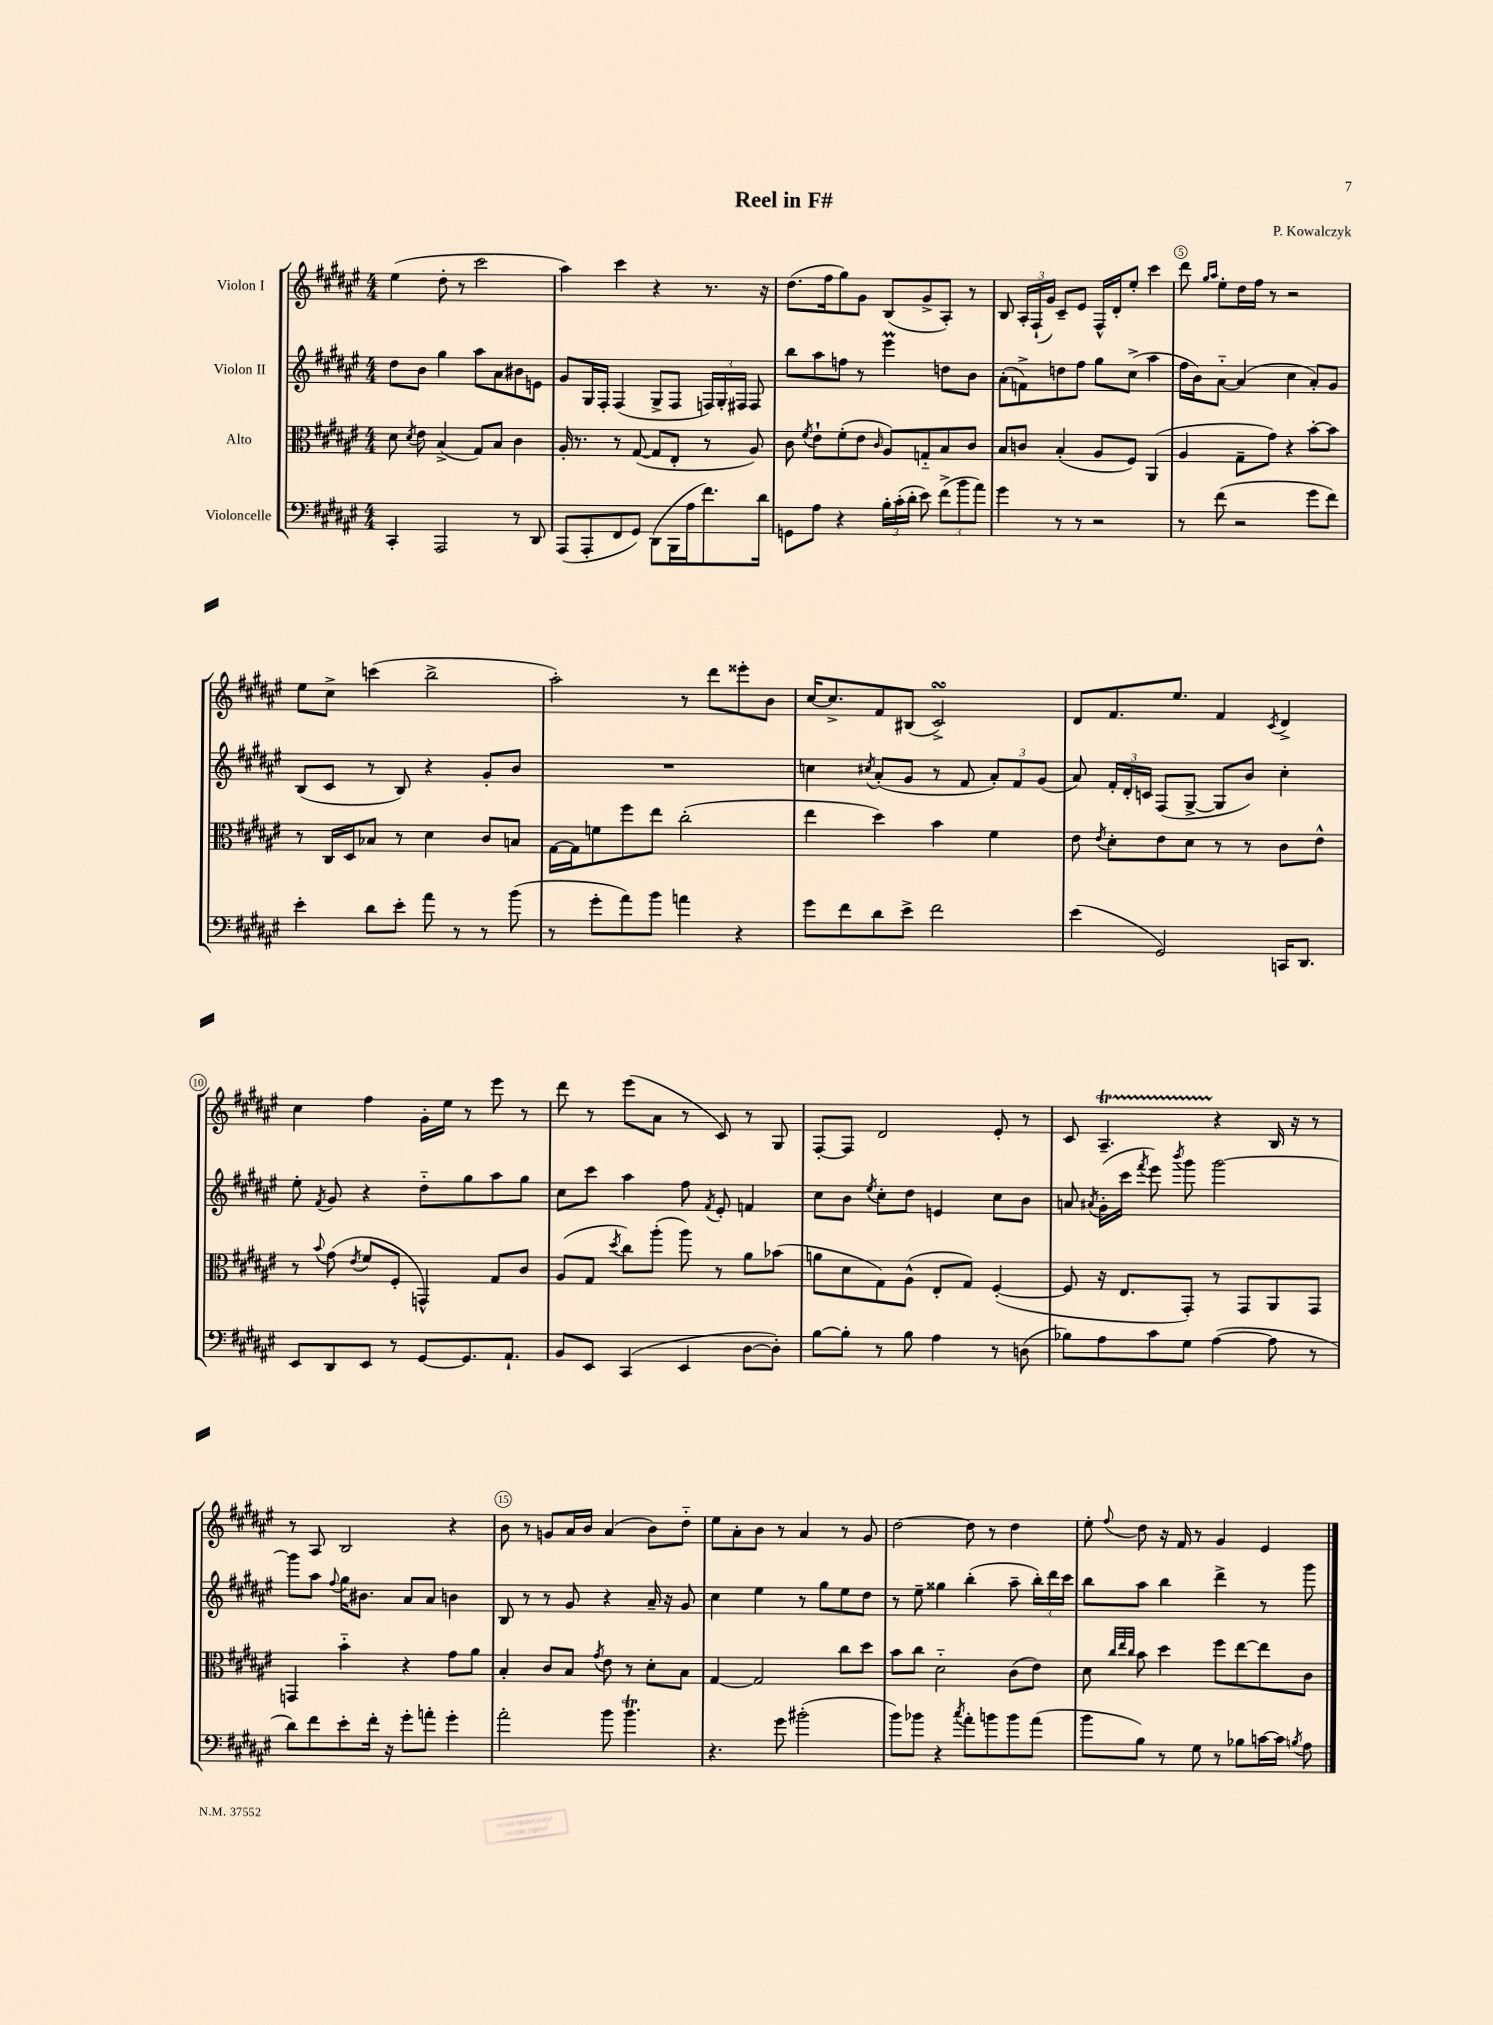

**kern	**kern	**kern	**kern
*staff4	*staff3	*staff2	*staff1
*clefF4	*clefC3	*clefG2	*clefG2
*k[f#c#g#d#a#e#]	*k[f#c#g#d#a#e#]	*k[f#c#g#d#a#e#]	*k[f#c#g#d#a#e#]
*M4/4	*M4/4	*M4/4	*M4/4
4CC#'	8d#	8dd#	(4ee#
.	8qd#	.	.
.	8e#	8b	.
2AAA#	(4B^	4gg#	8dd#'
.	.	.	8r
.	8G#)	8aa#	2ccc#
.	8B	8a#	.
8r	4c#	8b#	.
8DD#	.	8e	.
=	=	=	=
(8AAA#	16A#'	8g#	4aa#)
.	8.r	.	.
8AAA#'	.	16G#	.
.	.	16F#'	.
8FF#	8r	(4F#	4ccc#
8GG#)	([8G#	.	.
(8DD#	8G#]	8G#^	4r
16BBB	8E#'	8F#	.
16A#	.	.	.
8.f#)	8r	24F)	8.r
.	.	24G#'	.
.	.	24F#	.
.	8A#)	8F#	.
16d#	.	.	16r
=	=	=	=
8GG	8c#	8bb	(8.dd#
.	8qf#	.	.
8A#	8e#`	8aa#	.
.	.	.	16ff#
4r	(8f#'	8ff	8gg#)
.	8e#	8r	8g#
.	16qqc#	.	.
24B'	8A#)	4eee#	(8B
(24c#'	.	.	.
24d#'	.	.	.
8e#)	8G'~	.	8g#^
(12f#^	8B	8dd	8A#')
12b	.	.	.
.	8c#	8b	8r
12a#)	.	.	.
=	=	=	=
4g#	8B	(8a#'	8B
.	8c	8f^)	24A#'
.	.	.	(24F#`
.	.	.	24g#)
8r	(4B'	8dd	8c#~
8r	.	8ff#	8e#
2r	8A#	8gg#	16F#^^
.	.	.	16d#'
.	8F#)	(8cc#^	8ee#'
.	(4AA#	4aa#	4ccc#
=	=	=	=
8r	4A#	16ff#	8ddd#
.	.	16b)	.
.	.	.	16qqgg#
.	.	.	16qqaa#
(8f#	.	[8a#'~	8ee#'
2r	8G#~	(4a#]	16dd#
.	.	.	16ff#
.	8g#)	.	8r
.	4r	4cc#	2r
8g#	[8b'	8a#')	.
8f#)	8b]	8g#	.
=	=	=	=
4e#'	8r	(8B	8ee#
.	16C#	8c#	8cc#^
.	16D#	.	.
8d#	8B-	8r	(4ccc
8e#'	8r	8B)	.
8a#	4d#	4r	2bb^
8r	.	.	.
8r	8c#	8g#'	.
(8b	8B	8b	.
=	=	=	=
8r	[16G#	1r	2aa#')
.	16G#]	.	.
8g#'	8f	.	.
8a#)	8ff#	.	.
8b	8ee#	.	.
4a	(2cc#'	.	8r
.	.	.	8ddd#
4r	.	.	8eee##'
.	.	.	8b
=	=	=	=
8g#	4ee#	4cc	[16cc#
.	.	.	8.cc#^]
8f#	.	.	.
.	.	8qcc#	.
8d#	4dd#)	(8a#'	8f#
8e#^	.	8g#	(8B#
2f#	4b	8r	2c#^)
.	.	8f#	.
.	4f#	12a#')	.
.	.	12f#	.
.	.	(12g#	.
=	=	=	=
(4e#	8e#	8a#)	8d#
.	8qe#	.	.
.	8d#'	24f#'	8.f#
.	.	24d#'	.
.	.	24c	.
2GG#)	8e#	(8F#	.
.	.	.	8.ee#
.	8d#	[8G#^	.
.	8r	8G#]	4f#
.	8r	8b)	.
.	.	.	8qc#
16CC	8c#	4cc#'	4d#^
8.DD#	.	.	.
.	8e#^^	.	.
=	=	=	=
8EE#	8r	8ee#'	4cc#
.	8qqb	8qf#	.
8DD#	(8g#	8g#	.
.	8qe#	.	.
8EE#	8f#	4r	4ff#
8r	8F#'	.	.
[8GG#	4GG^^)	8dd#'~	16g#'
.	.	.	16ee#
8.GG#]	.	8gg#	8r
.	8G#	8aa#	8eee#
8.AA#`	.	.	.
.	8c#	8gg#	8r
=	=	=	=
8BB	(8A#	8cc#	8ddd#
8EE#	8G#	8ccc#	8r
.	8qdd#	.	.
(4CC#	8cc#)	4aa#	(8eee#
.	(8aa#'	.	8a#
4EE#	8aa#)	8ff#	8r
.	.	8qf#	.
.	8r	8e#'	8c#)
[8D#	8a#	4f	8r
8D#'])	(8b-	.	8G#
=	=	=	=
[8B	8a	8cc#	[8F#'
8B']	8d#	8b	8F#]
.	.	8qee#	.
8r	8G#)	8cc#'	2d#
8B	(8A#^^	8dd#	.
4A#	8E#'	4e	.
.	8G#)	.	.
8r	([4F#'	8cc#	8e#'
(8D	.	8b	8r
=	=	=	=
8B-)	8F#]	8a	8c#
.	.	8qa#	.
8A#	16r	(16g#'	4.A#~
.	8.E#	16ccc#	.
.	.	8qfff#	.
8c#	.	8eee#)	.
.	.	8qbbb	.
8G#	8GG#')	8ggg#	.
([4A#	8r	[2ggg#	4r
.	8GG#	.	.
8A#]	8AA#	.	16B
.	.	.	16r
8r	8GG#	.	8r
=	=	=	=
8d#)	4GG	8ggg#]	8r
8f#	.	8aa#	8A#
.	.	8qqff#	.
8e#'	4b'~	16gg#	2B
.	.	8.b#	.
16f#'	.	.	.
16r	.	.	.
8g#'	4r	8a#	.
8a'	.	8a#	.
4g#'	8g#	4b	4r
.	8a#	.	.
=	=	=	=
2a#'	4B'	8B	8b
.	.	8r	8r
.	8c#	8r	8g
.	8B	8g#	16a#
.	.	.	16b
.	8qg#	.	.
8b	8e#	4r	(4a#
4.b	8r	.	.
.	8d#'	16a#~	8b)
.	.	16r	.
.	8B	8g#	8dd#'~
=	=	=	=
4.r	[4G#	4cc#	8ee#
.	.	.	8a#'
.	2G#]	4ee#	8b
8g#	.	.	8r
(2b#'	.	8r	4a#
.	.	8gg#	.
.	8cc#	8ee#	8r
.	8dd#	8dd#	8g#
=	=	=	=
8b)	8b	8r	[2dd#
8b-	8cc#	8ee#~	.
4r	2d#'~	4gg##	.
8qcc#	.	.	.
8a#'	.	(4bb'	8dd#]
8b	.	.	8r
8b	(8c#	8aa#~	4dd#
(8a#	8e#)	24bb')	.
.	.	24ddd#	.
.	.	24ccc#	.
=	=	=	=
8b	8d#	8bb	8ee#'
.	32qqcc#	.	.
.	32qqee#	.	.
.	32qqcc#	.	8qqff#
8B)	8b	8aa#	8dd#
8r	4dd#	4bb	16r
.	.	.	16f#
8G#	.	.	8r
8r	8ff#	4ddd#^	4g#
8B-	[8ee#	.	.
[16c	8ee#]	8r	4e#
16c]	.	.	.
8qB	.	.	.
8A#	8c#	8ggg#	.
==	==	==	==
*-	*-	*-	*-
